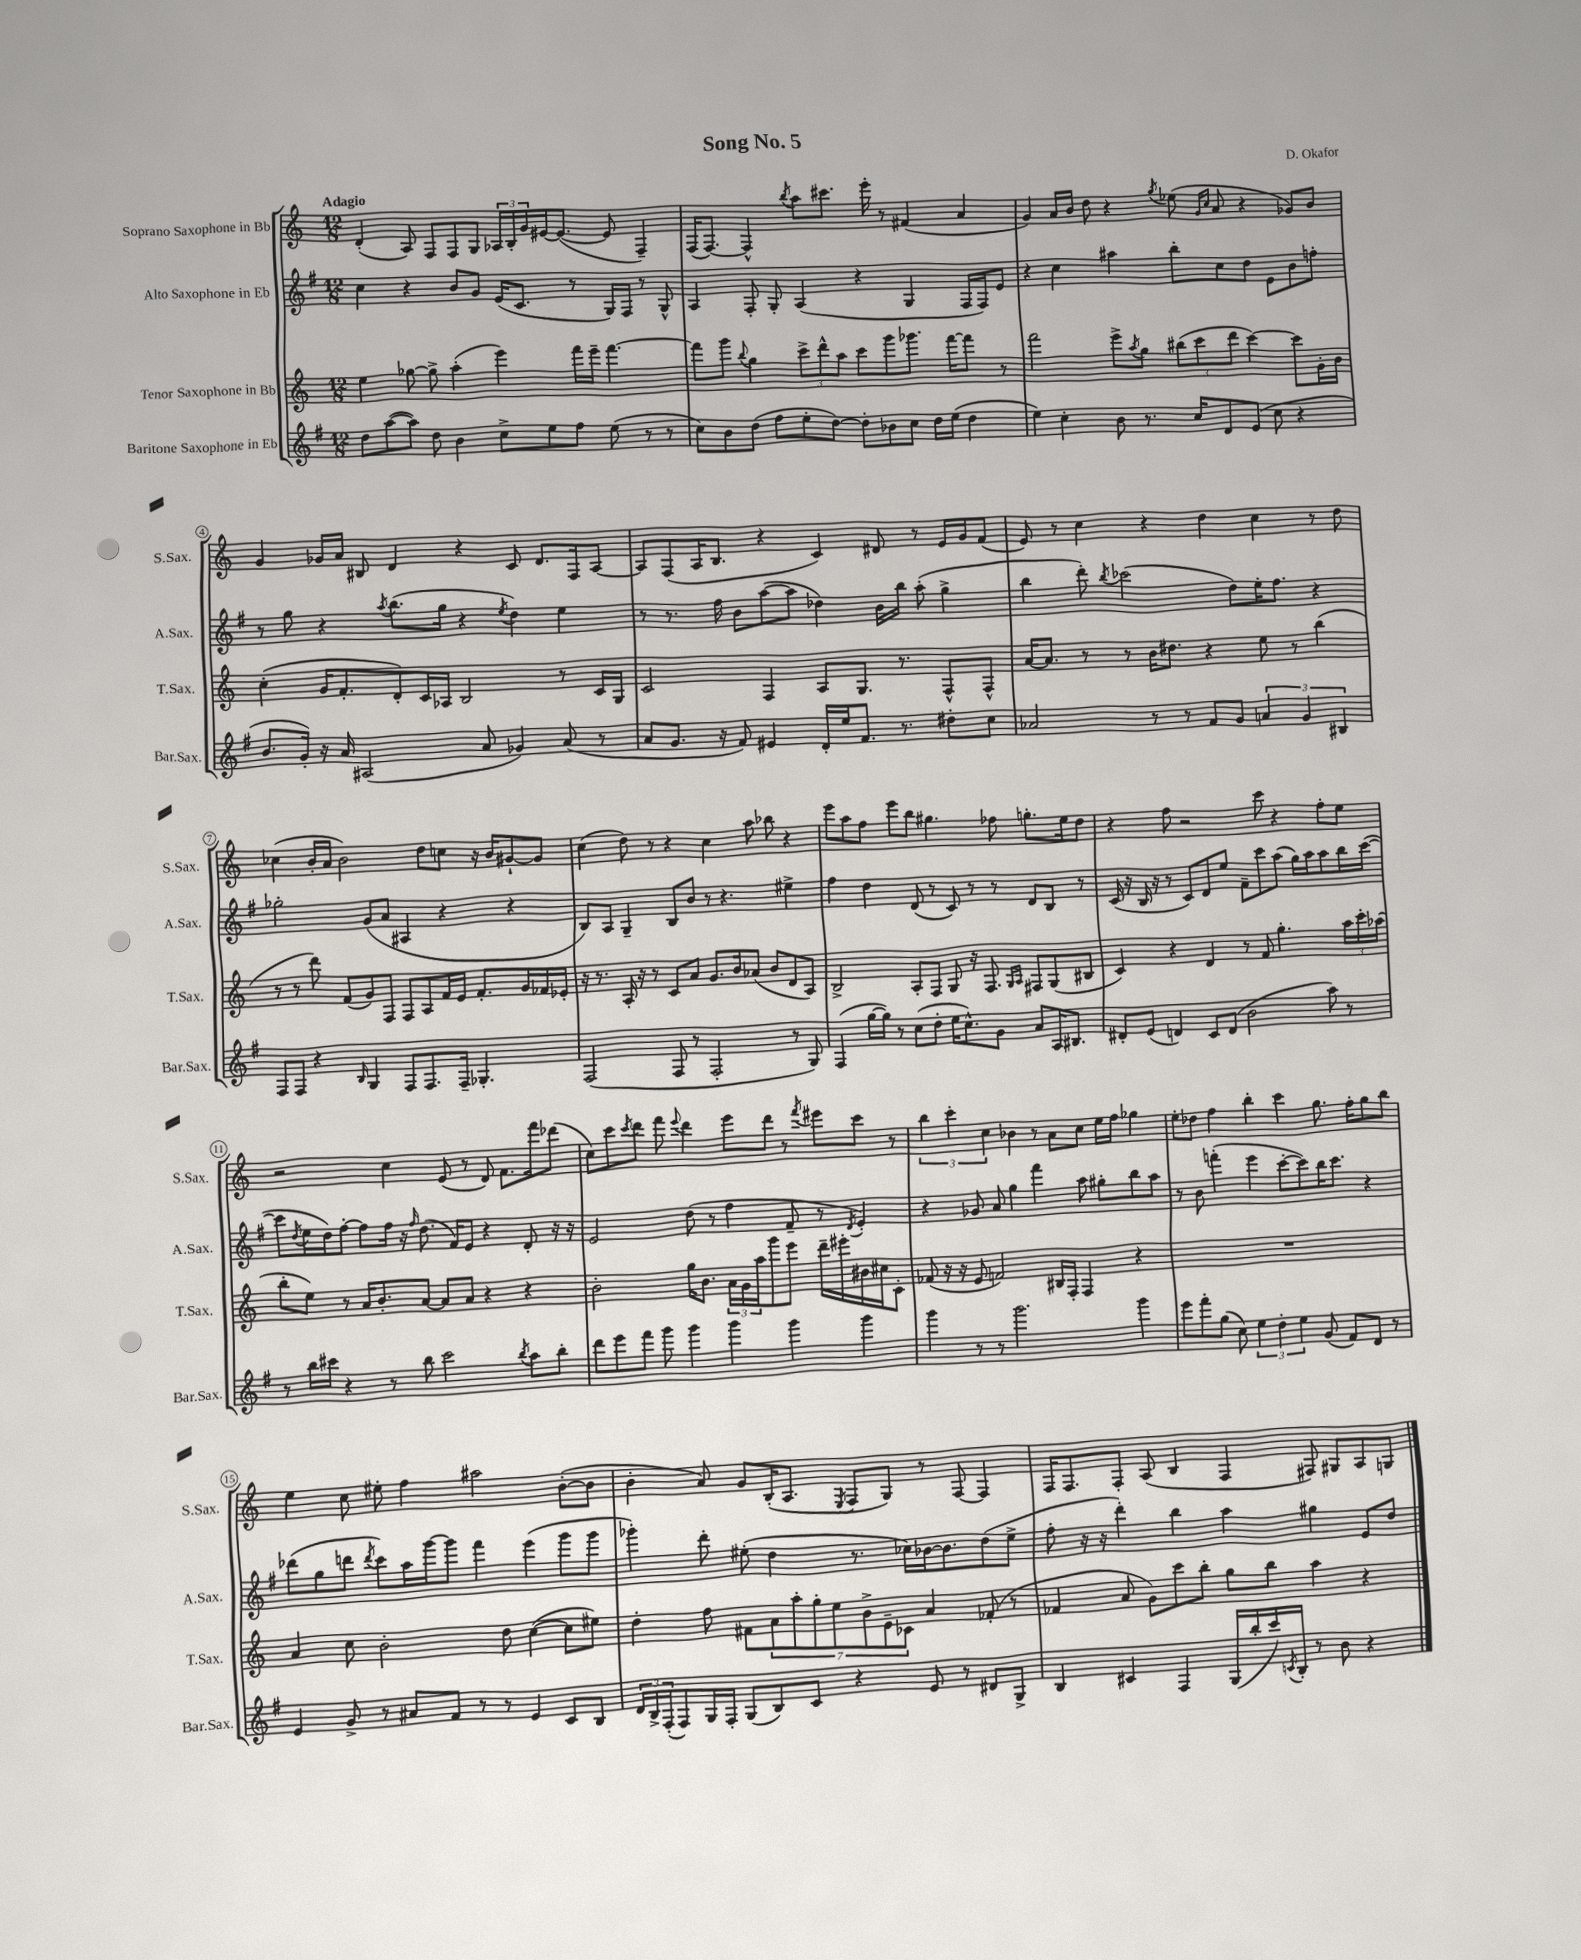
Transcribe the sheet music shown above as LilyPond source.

\header { title = "Song No. 5" composer = "D. Okafor" }
<<
\new StaffGroup <<
\new Staff = "s0" \with { instrumentName = "Soprano Saxophone in Bb" shortInstrumentName = "S.Sax." } {
    \clef treble \key c \major \numericTimeSignature \time 12/8 \tempo "Adagio"
    d'4-.( a8) f8 f8 g8 \tuplet 3/2 { aes16 b16-. g'16 } eis'16~ eis'8.~( eis'8 f4--) |
    f16( f8.~) f4-^ \acciaccatura { b''8 } a''8 cis'''8. e'''16-. r8 fis'4( a'4 |
    g'4) a'16 b'16 d''8 r4 \acciaccatura { g''8 } ees''8( \grace { g'16 c''16 } a'8 r4 ges'8) b'8 |
    g'4 ges'16 a'16 bis8 d'4 r4 c'8 d'8. f16 a8~ |
    a8 f8( a16 b8. r4 c'4) dis'8 r8 e'16 g'16 f'8( |
    e'8) r8 c''4 r4 d''4 c''4 r8 d''8 |
    ces''4( b'16-. a'16 b'2) d''8 c''8 r16 b'16 gis'8~-! gis'8 |
    c''4( d''8) r8 r4 c''4 a''8 bes''8 r4 |
    e'''8 a''8 f''8 e'''8 b''8 gis''4. fes''8 g''8.-. e''16 d''8 |
    r4 f''8 r2 c'''8 r4 f''8-. e''8 |
    r2 c''4 e'8( r8 d'8) f'8. f'''16 des'''8( |
    c''8) c'''8 \acciaccatura { c'''8 } d'''8 f'''8 \appoggiatura { e'''8 } d'''4 e'''8 d'''8 r8 \acciaccatura { f'''8 } eis'''8 c'''8 r8 |
    \tuplet 3/2 { b''4 c'''4-. c''4 } bes'4 r8 a'8 c''8 e''16 f''16 ges''4 |
    e''8-. des''8 f''4 b''4-. c'''4 g''8. f''16-. g''8 b''8 |
    e''4 c''8 eis''8-. f''4 ais''2 b'8~-.( b'8 |
    b'4-. a'8) g'8 b16-.( a8. \acciaccatura { e8 } f8 g8) r8 f8~ f4 |
    f16 f8. f8-. a8( b4 f4 fis8) gis8 a8 g8 \bar "|." |
}
\new Staff = "s1" \with { instrumentName = "Alto Saxophone in Eb" shortInstrumentName = "A.Sax." } {
    \clef treble \key g \major \numericTimeSignature \time 12/8
    c''4 r4 b'8 g'8 e'16( c'8. r8 g16) fis16 r8 g8-^ |
    a4 fis8-. g8-. a4( r4 g4 fis16 fis16) e'8 |
    r4 c''4 ais''4 b''8-. c''8 d''8 e'8 b'8 f''8-. |
    r8 g''8 r4 \acciaccatura { a''8 } b''8.( g''16 r4 \acciaccatura { e''8 } d''4) e''4 |
    r8 r8. fis''16 b'8 a''8~( a''8 des''4) b'16 b''16 a''8-.( g''4-> |
    b''4 d'''8-.) \acciaccatura { b''8 } ces'''2( d''8) e''16-. fis''8. r4 |
    ges''2-. g'8( a'8 ais4 r4 r4 |
    b8) a8 g4-- b8 b'8 r8 r4. eis''4-> |
    fis''4 d''4 d'8( r8 c'8) r8 r8 d'8 b8 r8 |
    c'16( r16 b16 r16 r8 c'8) d'8 e''8 fis'8-- c'''8 a''8( g''16) a''16 a''8 b''16 c'''16~( |
    c'''8 \acciaccatura { d''8 } e''16 d''16) fis''8~-. fis''8 fis''16 r16 \grace { fis''16 } d''8.( fis'16) e'8 r4 d'8-. r16 r16 |
    e'2 d''8( r8 fis''4 fis'8-- r8 \acciaccatura { d'8 } e'4-.) |
    r4 ges'8 a'8 g''4 fis'''4 a''8 gis''8-. b''8 a''8 |
    r8 b'8 f'''4-.( e'''4 c'''8~-. c'''8) b''16 c'''8. r4 |
    des'''8( g''8 d'''8 \acciaccatura { d'''8 } c'''8) a''16 g'''16~ g'''8 fis'''4 e'''4( g'''8 g'''8 |
    ges'''4-.) d'''8-. eis''8-.( d''4 r8. ces''16) bes'16~ bes'8. d''8( eis''8-> |
    fis''8-. r16 r16 d'''4-.) b''4 a''4 gis''4 e'8 d''8 \bar "|." |
}
\new Staff = "s2" \with { instrumentName = "Tenor Saxophone in Bb" shortInstrumentName = "T.Sax." } {
    \clef treble \key c \major \numericTimeSignature \time 12/8
    e''4 ges''8~ ges''8-> a''4-.( e'''4) f'''16 e'''16-- f'''4.~ |
    f'''8 g'''8 \appoggiatura { b''8 } g''4 \tuplet 3/2 { c'''8-> d'''8-^ a''8 } c'''8 g'''8 ges'''8. f'''16~ f'''8 r8 |
    f'''2 e'''8-> \acciaccatura { a''8 } g''8 \tuplet 3/2 { bis''8( c'''8 d'''8 } c'''4~) c'''8 g'16-. b'16 |
    c''4-.( g'16 f'8.-. d'8-.) c'16 aes16 b2 r8 c'16 g16 |
    c'2 f4 a8 g8. r8. f8-^ f8-^ |
    a'16~ a'8. r8 r8 b'16 dis''8. r4 e''8 r8 b''4( |
    r8 r8 d'''8) f'8( g'8) f8 f8 a8 f'16 e'16 f'8.-. g'16 fes'16 ees'16-. |
    r16 r8. a16-. r16 r8 c'8 a'8 g'8. b'16 aes'8( b'8 d'8 a8) |
    b2-> a8-. f8 g8 r16 f8. \grace { g16 a16 } fis8 g8( bis8 |
    c'4) r4 d'4 r8 f'8 g''4.-. \tuplet 3/2 { a''16 c'''16-. aes''16( } |
    b''8-. e''8) r8 a'16 b'8.-. a'8~ a'8 a'8 r4 r4 |
    b'2-. g''16 b'8. \tuplet 3/2 { a'16 g'16 a''16 } g'''8 e'''8 d'''16-- eis'''16-. bis'16 cis''16 c'8-. |
    fes'8( r16 r16 e'8 f'2) bis16 f16-. f4 r4 |
    R1. |
    a'4 c''8 b'2-. d''8 c''4~( c''8 eis''8) |
    d''4-. f''8 fis'8 \tuplet 7/4 { a'8 a''8-. g''8-. e''8 b'8-> e'8-- ces'8 } a'4 fes'8-.( r8 |
    fes'4 a'8 g'8) c'''8 b''8-. g''8 b''8 a''4 r4 \bar "|." |
}
\new Staff = "s3" \with { instrumentName = "Baritone Saxophone in Eb" shortInstrumentName = "Bar.Sax." } {
    \clef treble \key g \major \numericTimeSignature \time 12/8
    d''8 a''8~( a''8) d''8 b'4 c''8-> e''8 fis''8 e''8( r8 r8 |
    c''8) b'8 d''8( fis''8 e''8-. d''8~) d''8-. bes'8 c''8 d''16 e''16( d''4 |
    e''4) c''4-. b'8 r8. c''16 d'8 e'8( c''8 r4 |
    b'8. g'16-.) r16 a'16 ais2( a'8 ges'4) a'8( r8 |
    a'8 g'8. r16 fis'8) eis'4 d'16-. e''16 fis'8. r8. dis''8-. c''8 |
    aes'2 r8 r8 fis'8 g'8 \tuplet 3/2 { a'4 g'4 bis4 } |
    fis8 fis8 r4 \grace { b16 } g4 fis8 fis8. fis16-- ges4.-. |
    fis2( fis8 r8 fis2-. r8 g8) |
    fis4( g''16~ g''16) r8 c''8( d''8-. e''16 c''8.-^) g'8 a'8 a16 bis8. |
    dis'8-. e'8( d'4) c'8 d'8( b'2 a''8) r8 |
    r8 b''16 cis'''16 r4 r8 b''8 cis'''2 \acciaccatura { b''8 } a''8 b''8-. |
    d'''8 e'''8 fis'''8 g'''8 g'''4 g'''4 g'''4 g'''4 |
    g'''4 r8 r8 g'''2. g'''4 |
    e'''8 fis'''8-. g''8( c''8) \tuplet 3/2 { e''4 d''4-. e''4 } g'8( fis'8) d'8 r8 |
    e'4 g'8-> r8 ais'8 fis'8 r8 r8 e'4 c'8 b8 |
    \tuplet 3/2 { d'16 b16-> fis16-.( } fis8) g16 fis16-. g8( b8) c'8 r4 e'8 r8 dis'8 g8-> |
    b4 cis'4 fis4 g16( b''16-. c'''16) \acciaccatura { c'8 } b16-. r8 b'8 r4 \bar "|." |
}
>>
>>
\layout { \context { \Score \override BarNumber.stencil = #(make-stencil-circler 0.1 0.3 ly:text-interface::print) } }
